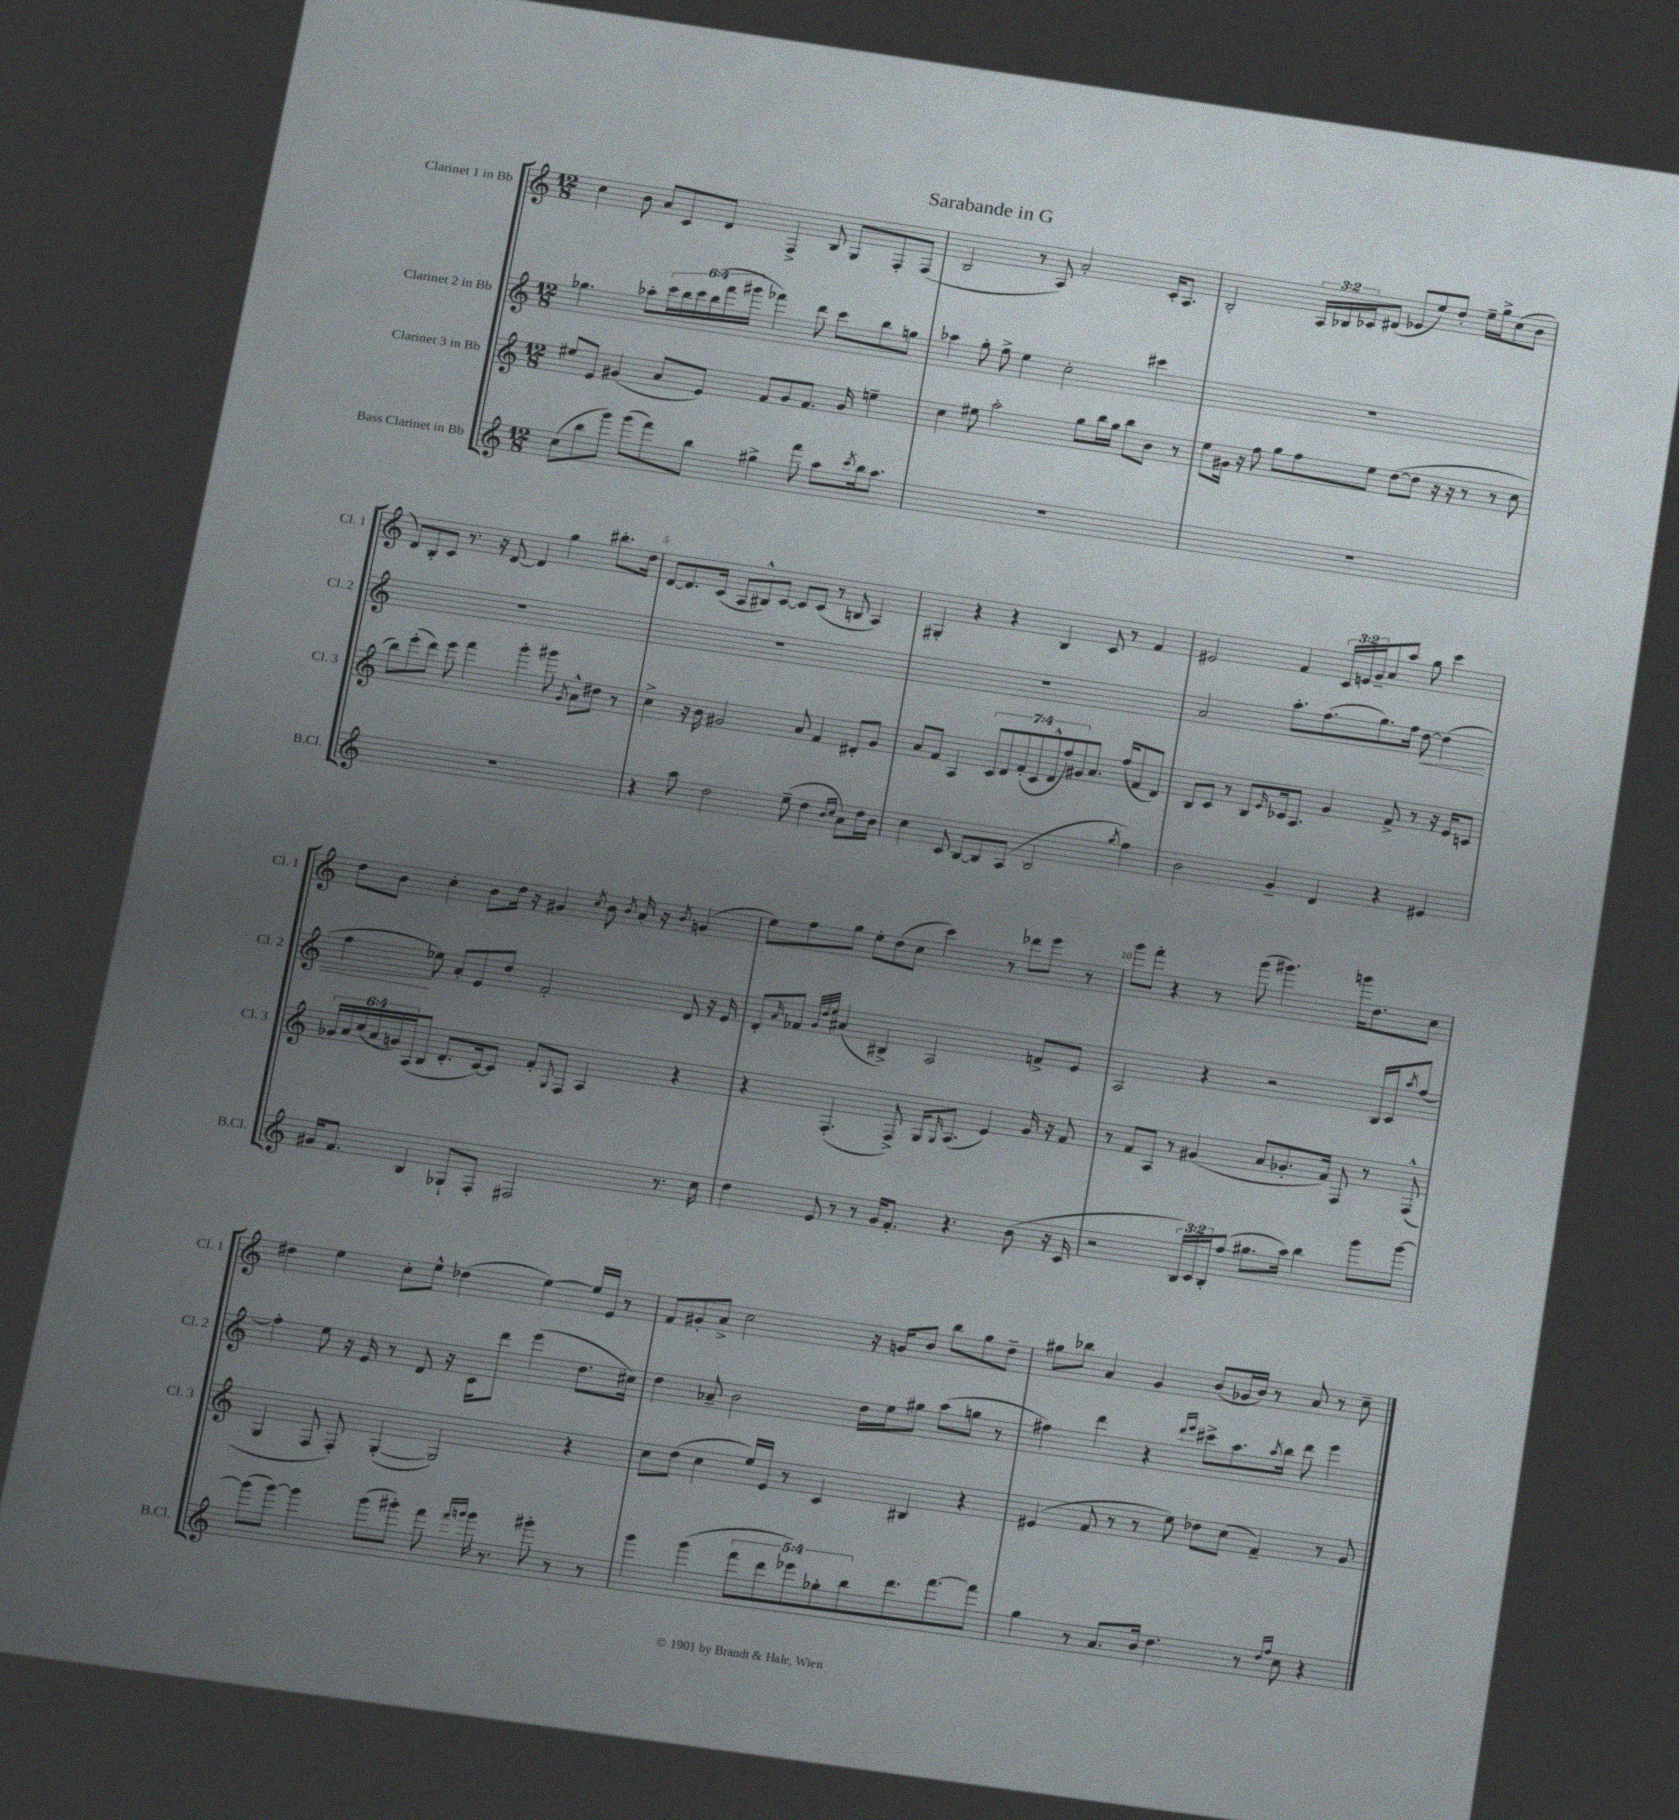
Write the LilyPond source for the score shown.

\header { title = "Sarabande in G" }
<<
\new StaffGroup <<
\new Staff = "s0" \with { instrumentName = "Clarinet 1 in Bb" shortInstrumentName = "Cl. 1" } {
    \clef treble \key c \major \numericTimeSignature \time 12/8 \override Staff.TupletNumber.text = #tuplet-number::calc-fraction-text
    c''4 b'8 a'8 c'8 d'8 f4-> b8 g8 f8-. f8( |
    b2 r8 a8) a'2-. c'16-. a8. |
    b2-. \tuplet 3/2 { a16 bes16 ces'16 } dis'8( ees'8 e''8) d''8-. e''16-- g''16-> c''8( b'8 |
    d'8) b8-. c'8 r8. r16 d'8~ d'4 g''4 bis''8.-. d''16 |
    d'8~ d'8. c'16( a8 bis8-^) c'8~ c'8 c'8( r8 b8 a4) |
    gis4-. r4 r4 b4 c'8 r8 f'4 |
    eis'2 f'4 \tuplet 3/2 { c'16 e'16 g'16-- } a'8 a''8 g''8 c'''4 |
    d''8 b'8 c''4-. b'8 d''16 r16 gis'4 \acciaccatura { c''8 } b'8 \acciaccatura { b'8 } a'16-. r16 \acciaccatura { b'8 } g'4( |
    e''8) f''8 g''8 e''8-. d''8( c''8 c'''4) r8 des'''8 e'''8 r8 |
    g'''8 f'''8-. r4 r8 g'''8( gis'''4.) g'''16 d''8. c''8 |
    dis''4 e''4 c''8-. e''8-^ des''4( e''4~) e''16 e'16 r8 |
    f'8 gis'8-. a'8-> c''2 r16 g'16 b'8 b''8 g''8 d''8-- |
    gis''8 bes''8 a'4 g'4 b'8( ges'16 b'16) r8 a'8 r8 c''8-- \bar "|." |
}
\new Staff = "s1" \with { instrumentName = "Clarinet 2 in Bb" shortInstrumentName = "Cl. 2" } {
    \clef treble \key c \major \numericTimeSignature \time 12/8 \override Staff.TupletNumber.text = #tuplet-number::calc-fraction-text
    ges''4. aes''8-. \tuplet 6/4 { c'''16 b''16 c'''16 b''16( f'''16 gis'''16 } fes'''4) d'''8 c'''8 b''8 g''8 |
    aes''4 g''8-. f''8-> e''4 c''2-. cis'''4 |
    R1. |
    R1. |
    R1. |
    R1. |
    a'2 a''8.-. f''8.( g''8.) f''16 d''8~\< d''4( |
    f''4\! ees''8) a'8-. e'8 d''8 f'2-. d'8 r16 e'16 |
    d'8-. \grace { a'16 } fes'8 \grace { g'32 d''32 e''32 } ais'4( bis4->) a2 f'8-> e'8 |
    a2 r4 r2 b16 c'16 \acciaccatura { a''8 } f''8~ |
    f''4-. e''8 r16 e'16 r8 d'8 r16 c'16 d'''8 e'''4( d''8. cis''16) |
    d''4 aes'8-- b'2 d''16 e''16 gis''8 a''8( g''8 r8 |
    fis''4) d'''4 r4 \grace { d'''16 e'''16 } cis'''8-> a''8. \acciaccatura { a''8 } b''16 d'''8 e'''4 \bar "|." |
}
\new Staff = "s2" \with { instrumentName = "Clarinet 3 in Bb" shortInstrumentName = "Cl. 3" } {
    \clef treble \key c \major \numericTimeSignature \time 12/8 \override Staff.TupletNumber.text = #tuplet-number::calc-fraction-text
    eis''8 e'8 gis'4( a'8 e'8) f'8 gis'8 f'8. gis'16 e''4-- |
    c''4 eis''8 a''2-. g''8 b''16 g''16 b''8 b'8 r8 |
    e''8 gis'16 r16 f''8 g''8 f''8 e''8 d''8~( d''8 r16 r16 r8 r8 c''8 |
    b''8) e'''8-.( d'''8) e'''8 f'''4 g'''4-. gis'''8 \acciaccatura { g'8 } a'8-^ dis''8 r8 |
    c''4-> r16 b'16 gis'2 a'8 f'4 dis'8-. gis'8 |
    a'8 f'8 a4 \tuplet 7/4 { c'8 d'8 f'8-.( c'8 d'8-^ f''8) gis'8 } a'8. f''16( f'8 d'8) |
    b8 c'8 r8 b8 \grace { e'16 } ces'16 a8. g'4 f'8-> r8 r16 e'16 c'8 |
    \tuplet 6/4 { ges'16 a'16 c''16( a'16 g'16) a16( } b8 d'8.-. c'16~) c'8 f'8-. \appoggiatura { g8 } f8 a4 r4 |
    r4 f4.-.( f8->) g16 \grace { g16 } a8.( e'4) g'16 r16 f'8 |
    r8 f'8 a8 r8 gis'4( a'8 ges'8.-. f'16) f8 r8 f8-^( |
    g4 f8 f8-.) g4~-.( g2) r4 |
    c''8 d''8( c''4 e''16) e'16 r8 c'4 bis4 r4 |
    eis'4( f'8 r8 r8 e''8) des''8 c''8( f'4--) r8 g'8 \bar "|." |
}
\new Staff = "s3" \with { instrumentName = "Bass Clarinet in Bb" shortInstrumentName = "B.Cl." } {
    \clef treble \key c \major \numericTimeSignature \time 12/8 \override Staff.TupletNumber.text = #tuplet-number::calc-fraction-text
    c''8( b''8 g'''8) g'''8( f'''8) b''8 gis''4-> f'''8 a''8 \acciaccatura { c'''8 } b''16 a''8. |
    R1. |
    R1. |
    R1. |
    r4 a''8 d''2 e''8--( d''4 \grace { b'16 c''16 } a'8) d''16 b'16 |
    c''4 c'8 b8~ b8 a8( b2 \acciaccatura { g''8 } f''4) |
    b'2 g'4-- d'4 r4 eis'4 |
    gis'16 f'8. b4 ges8-! f8-. fis2 r8. c''16 |
    d''4 e'8 r8 r8 g'16 f'8.-. r4. b'8( r16 c'16 |
    r2 \tuplet 3/2 { b16) c'16 b16-. } f''8( gis''8. a''16) b''4 g'''8 g'''8~ |
    g'''8( g'''8~) g'''4 g'''8( gis'''8-.) f'''8 \grace { f'''16 g'''16 } g'''16 r8. gis'''8-. r8 r8 |
    g'''4 g'''4( \tuplet 5/4 { f'''8 d'''8 ees'''8) ges''8-. b''8 } d'''8. f'''8.~ f'''8 |
    g''4 r8 a'8. b'16 d''4. r8 \grace { d''16 f''16 } c''8 r4 \bar "|." |
}
>>
>>
\layout { \context { \Score \override BarNumber.break-visibility = ##(#f #t #t) barNumberVisibility = #(every-nth-bar-number-visible 5) } }
